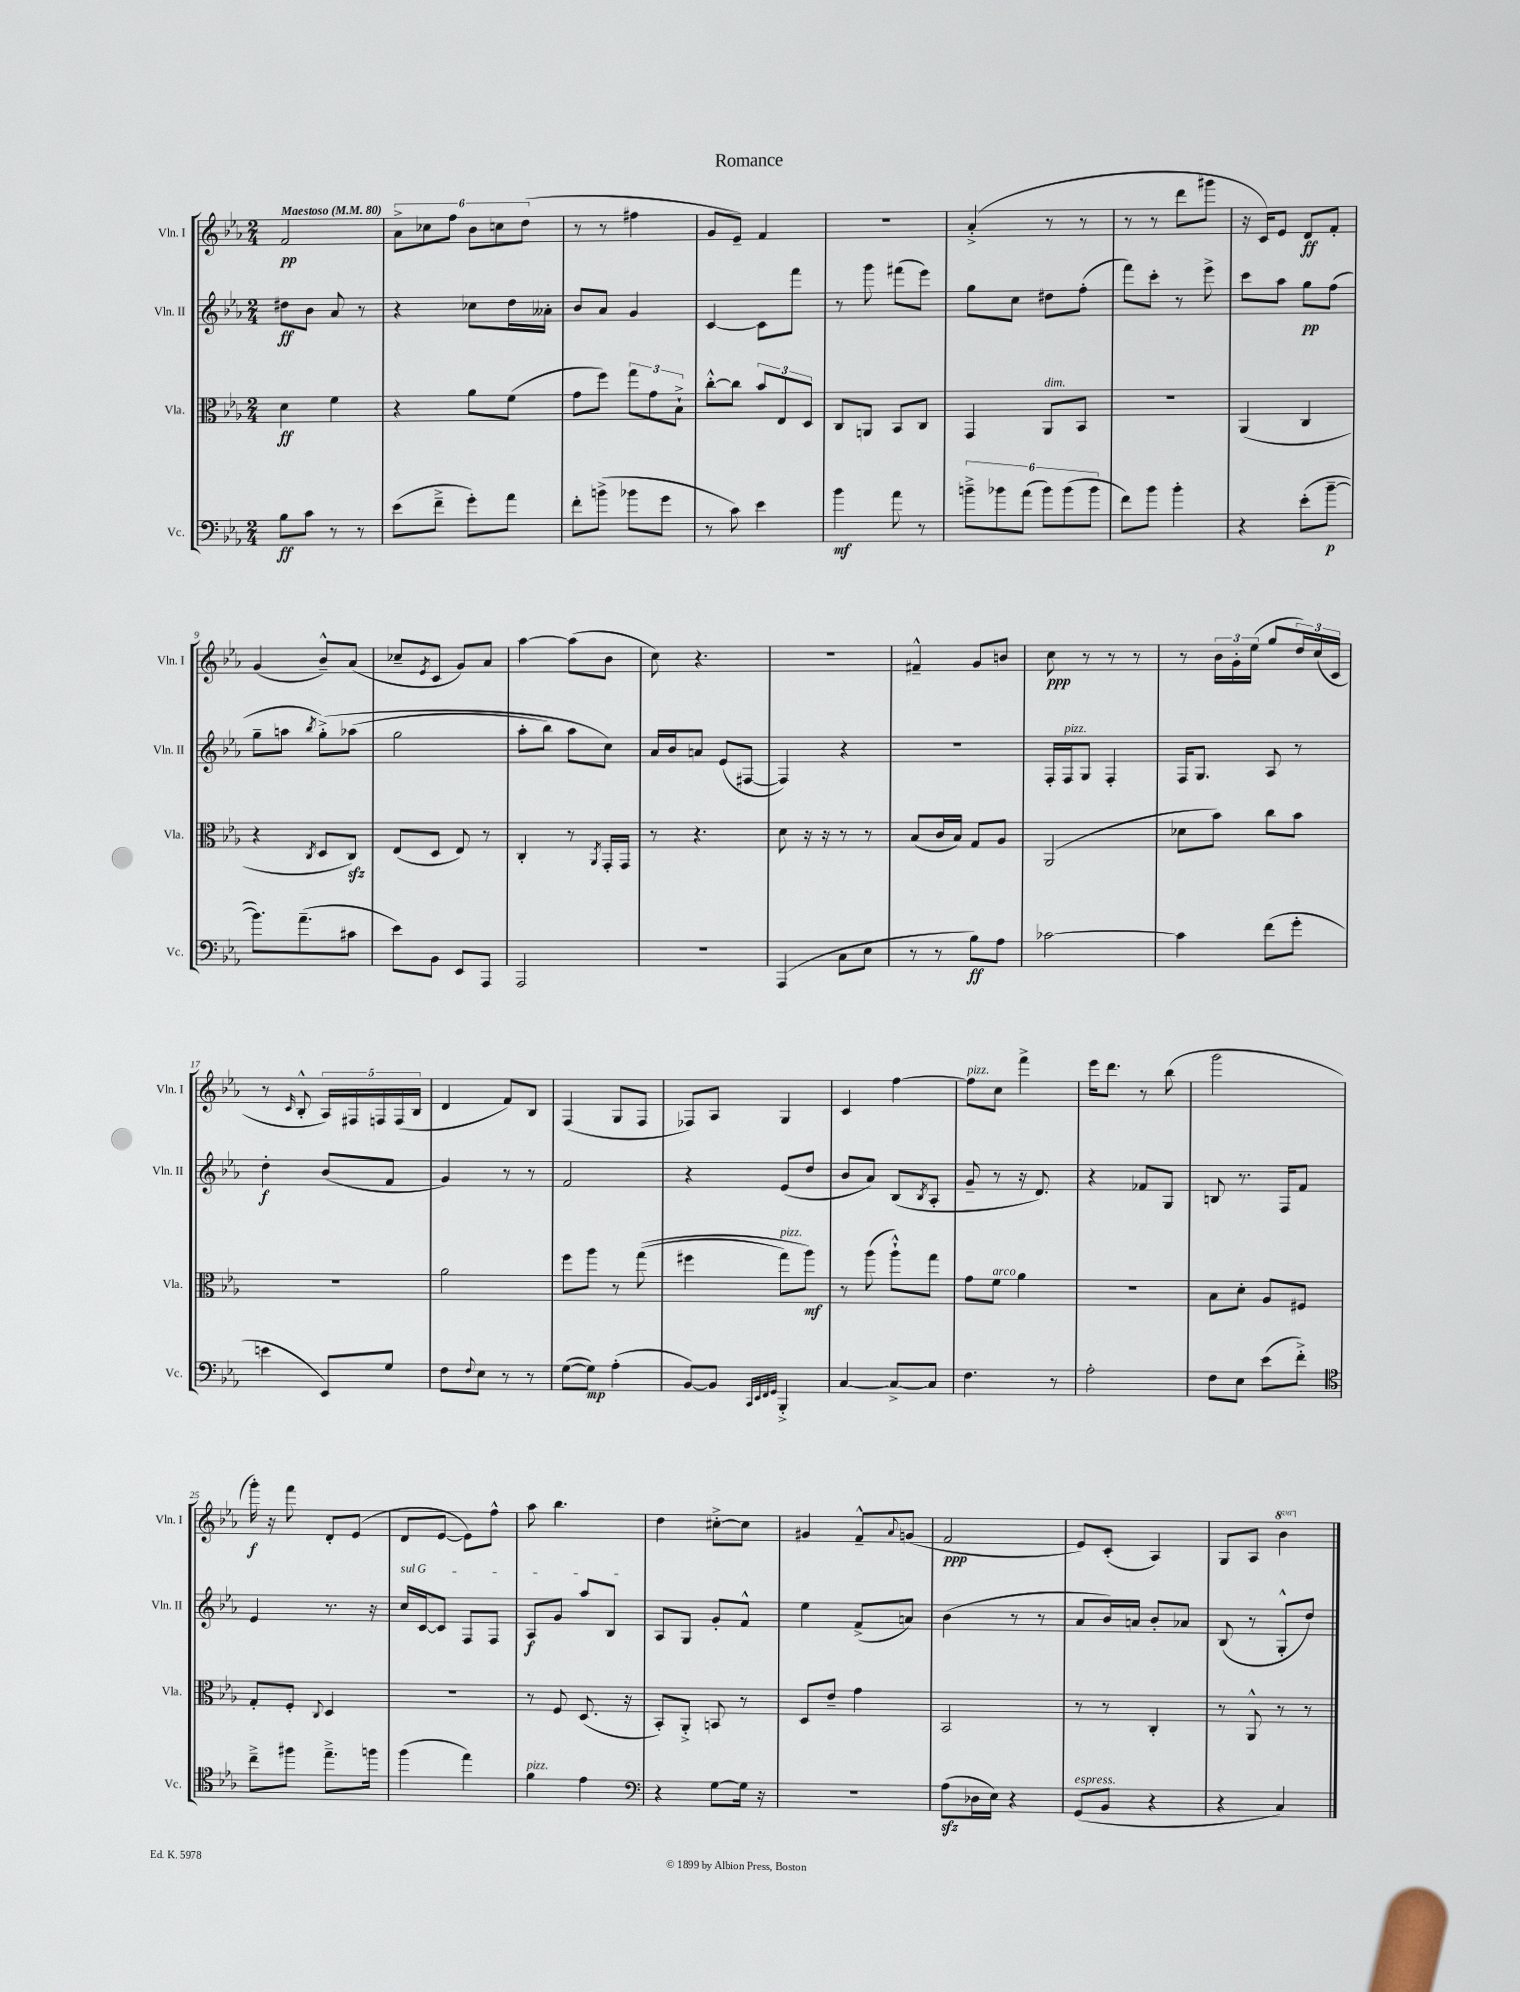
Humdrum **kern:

**kern	**kern	**kern	**kern
*staff4	*staff3	*staff2	*staff1
*clefF4	*clefC3	*clefG2	*clefG2
*k[b-e-a-]	*k[b-e-a-]	*k[b-e-a-]	*k[b-e-a-]
*M2/4	*M2/4	*M2/4	*M2/4
*MM80	*MM80	*MM80	*MM80
8B-	4d	8dd#	2f
8c	.	8b-	.
8r	4f	8a-	.
8r	.	8r	.
=	=	=	=
(8e-	4r	4r	12a-^
.	.	.	12cc-
8f~^	.	.	.
.	.	.	12ff
8g')	8a-	8cc-	12b-
.	.	.	12cc
8a-	(8f	16dd	.
.	.	.	(12dd
.	.	16a--'	.
=	=	=	=
8f'	8g	8b-	8r
(8b^	8ff)	8a-	8r
8b-	12gg	4g	4ff#
.	12g	.	.
8g	.	.	.
.	12B-`^	.	.
=	=	=	=
8r	[8cc'^^	[4c	8g
8c)	8cc]	.	8e-~)
4e-	12b-	8c]	4f
.	12E-	.	.
.	.	8fff	.
.	12D	.	.
=	=	=	=
4b-	8C	8r	2r
.	8AA	8ggg	.
8a-	8BB-	(8fff#	.
8r	8C	8eee-)	.
=	=	=	=
12b~^	4GG	8gg	(4a-'^
12b-	.	.	.
.	.	8cc	.
(12a-	.	.	.
12b-)	8AA-	8dd#	8r
(12b-	.	.	.
.	8BB-	(8ff'	8r
12b-	.	.	.
=	=	=	=
8f)	2r	8fff)	8r
8b-	.	8ccc'	8r
4b-'	.	8r	8ddd
.	.	8eee-^	8ggg#
=	=	=	=
4r	(4AA-	8ccc	16r
.	.	.	16c)
.	.	8aa-	8e-
(8e-'	4C	8gg	8d
[8b-~	.	(8ff	8f'
=	=	=	=
8.b-])	4r	8gg~	(4g
.	.	8aa	.
(8.a-~	.	.	.
.	8qC	8qbb-	.
.	8D	&(8gg'^)	8b-~^^)
8c#	8C)	(8aa-	(8a-
=	=	=	=
8e-)	(8E-	2gg	8cc-~
.	.	.	8qe-
8BB-	8D	.	8c
8EE-	8E-)	.	8g)
8AAA-	8r	.	8a-
=	=	=	=
2AAA-	4C'	8aa-'	[4aa-
.	.	8bb-)	.
.	8r	8aa-	(8aa-]
.	8qAA-	.	.
.	16GG'	8cc&)	8b-
.	16GG	.	.
=	=	=	=
2r	8r	16a-	8cc)
.	.	16b-	.
.	4.r	8a	4.r
.	.	(8e-	.
.	.	[8F#	.
=	=	=	=
(4AAA-	8d	4F#])	2r
.	16r	.	.
.	16r	.	.
8C	8r	4r	.
8E-	8r	.	.
=	=	=	=
8r	(8B-	2r	4f#~^^
8r	16c	.	.
.	16B-)	.	.
8B-)	8G	.	8g
8A-	8A-	.	8b
=	=	=	=
[2c-	(2AA-	16F'	8cc
.	.	16F	.
.	.	8G	8r
.	.	4F'	8r
.	.	.	8r
=	=	=	=
4c-]	8d-	16F	8r
.	.	8.G	.
.	8b-)	.	24b-
.	.	.	24g'
.	.	.	(24ee-
(8f	8cc	8A-	8gg
8g'	8b-	8r	24dd)
.	.	.	(24cc
.	.	.	24c
=	=	=	=
4e	2r	4dd'	8r
.	.	.	16qqc
.	.	.	8B-'^^
8EE-)	.	(8b-	20A-)
.	.	.	20F#
.	.	.	20F
8G	.	8f	.
.	.	.	(20F
.	.	.	20B-
=	=	=	=
8F	2a-	4g)	4d
8qqF	.	.	.
8E-	.	.	.
8r	.	8r	8f)
8r	.	8r	8B-
=	=	=	=
([8G	8ff	2f	(4F
8G])	8aa-	.	.
(4A-'	8r	.	8G
.	&((8gg	.	8F
=	=	=	=
[8BB-)	4ff#	4r	8F-)
8BB-]	.	.	8A-
32qqCC	.	.	.
32qqEE-	.	.	.
32qqFF	.	.	.
32qqGG	.	.	.
4BBB-'^	8gg)	(8e-	4G
.	8aa-&)	8dd	.
=	=	=	=
[4C	8r	8b-	4c
.	(8aa-	8a-)	.
8C^_	8aa-`^^)	(8B-	[4ff
.	.	8qB-	.
8C]	8gg	8A-'	.
=	=	=	=
4.F	8g	8g~	8ff]
.	8f	8r	8cc
.	4a-	16r	4fff^
.	.	8.d)	.
8r	.	.	.
=	=	=	=
2A-'	2r	4r	16eee-
.	.	.	8.ddd
.	.	8f-	8r
.	.	8G	(8bb-
=	=	=	=
8F	8B-	8B	2ggg
8E-	8d'	8.r	.
(8e-	8A-	.	.
.	.	16F	.
8f'^)	8F#	8f	.
=	=	=	=
*clefC4	*	*	*
8cc~^	8G'	4e-	16ggg')
.	.	.	16r
8ff#	8F'	.	8fff
.	8qqC	.	.
8.ee-~^	4D	8.r	8d'
.	.	.	(8e-
16ff	.	16r	.
=	=	=	=
(4ff	2r	16cc	8d
.	.	[16c	.
.	.	8c]	[8e-
4ee-)	.	8F	8e-])
.	.	8F	8ff^^
=	=	=	=
4f	8r	8A-	8aa-
.	8F	8g	4.bb-
4e-	(8.D	8aa-	.
.	.	8B-	.
.	16r	.	.
=	=	=	=
*clefF4	*	*	*
4r	8BB-')	8A-	4dd
.	8AA-'^	8G	.
[8G	8BB	8g'	[8cc#'^
16G]	8r	8f^^	8cc#]
16r	.	.	.
=	=	=	=
2r	8D	4ee-	4g#
.	8e-~	.	.
.	4g	(8f^	8f~^^
.	.	.	8qqa-
.	.	8a)	(8g
=	=	=	=
(8A-	2BB-	(4b-	2f
16D-	.	.	.
16E-)	.	.	.
4r	.	8r	.
.	.	8r	.
=	=	=	=
(8GG	8r	8a-	8e-)
8BB-	8r	16b-)	(8c'
.	.	16a	.
4r	4C'	8b-'	4A-)
.	.	8a-	.
=	=	=	=
4r	8r	(8B-	8G
.	8AA-^^	8r	8A-
4C)	8r	8G'^^	4bb-
.	8r	8dd)	.
==	==	==	==
*-	*-	*-	*-
